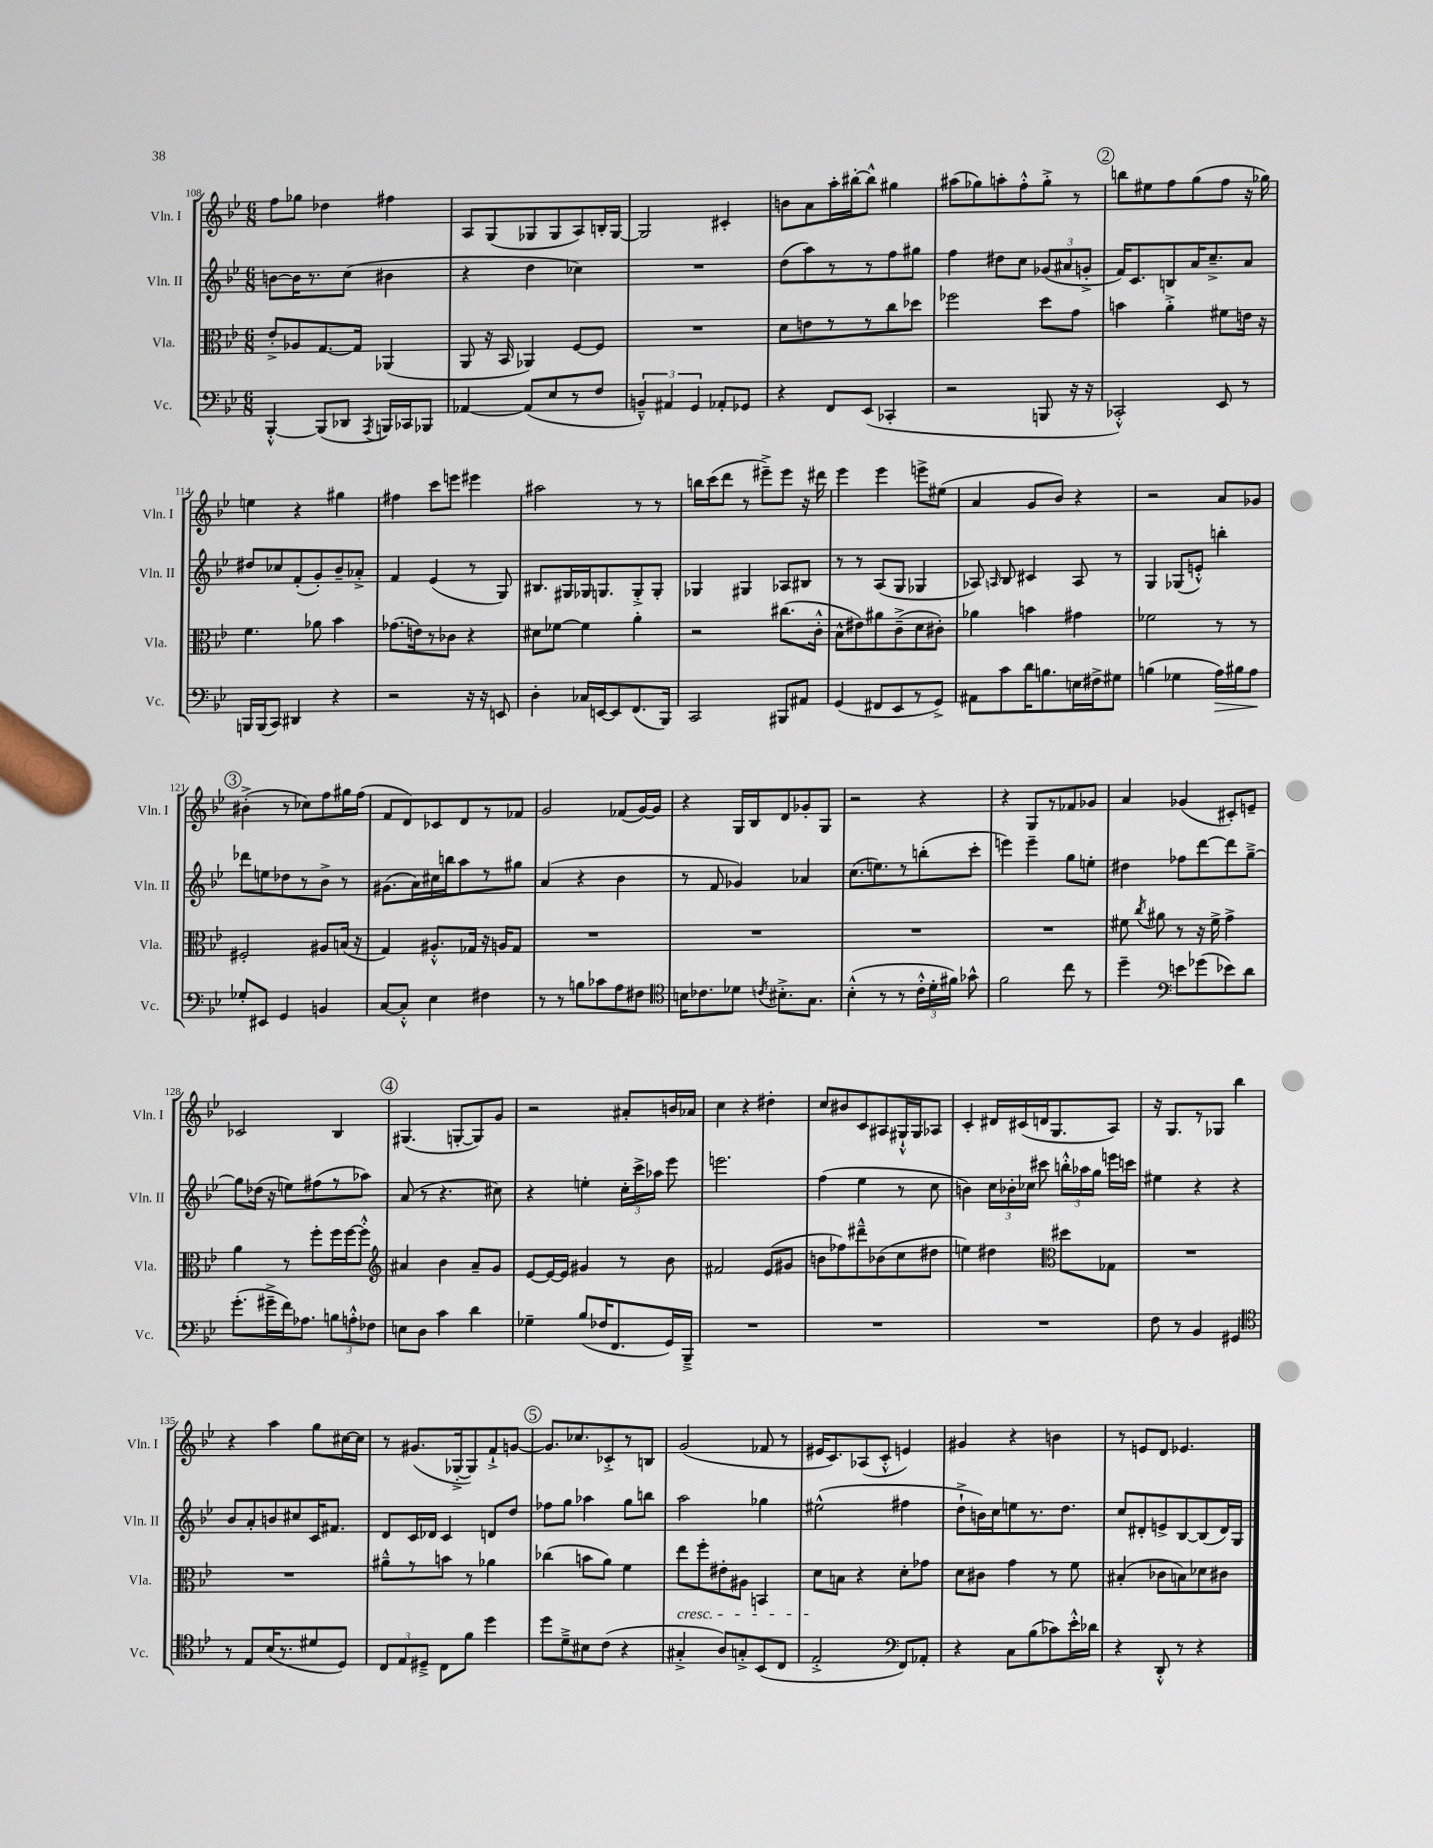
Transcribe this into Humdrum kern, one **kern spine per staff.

**kern	**kern	**kern	**kern
*staff4	*staff3	*staff2	*staff1
*clefF4	*clefC3	*clefG2	*clefG2
*k[b-e-]	*k[b-e-]	*k[b-e-]	*k[b-e-]
*M6/8	*M6/8	*M6/8	*M6/8
[4BBB-'^^	8e-'^	[8b	8ff
.	8A-	16b]	8gg-
.	.	8.r	.
(8BBB-]	[8.G	.	4dd-
8DD-	.	(8cc	.
.	16G]	.	.
8qAAA	.	.	.
16BBB)	(4AA-	4b#	4ff#
16CC-	.	.	.
8BBB-	.	.	.
=	=	=	=
[4AA-	8AA	4r	8A
.	16r	.	(8G
.	16BB-	.	.
(8AA-]	4AA-)	4dd	8G-
8E-	.	.	8G-
8r	[8F	4cc-)	8A)
8F	8F]	.	16B'
.	.	.	[16G-
=	=	=	=
6BB~^^)	2.r	2.r	2G-]
6AA#	.	.	.
6GG	.	.	.
8AA-'	.	.	4c#'
8GG-	.	.	.
=	=	=	=
4r	8d	(8dd	8b
.	8e	8aa)	8a
8FF	8r	8r	16aa'
.	.	.	[16bb#'
(8EE-	8r	8r	8bb#^^]
4CC-'	8cc	8ff	4gg#
.	8dd-	8gg#	.
=	=	=	=
2r	2ff-	4ff	(8aa#
.	.	.	8gg-)
.	.	8dd#	8aa'
.	.	8cc	8ff'^^
8BBB	8dd	(12g-	8gg-'^
.	.	12a#	.
16r	8g	.	8r
.	.	12g'^	.
16r	.	.	.
=	=	=	=
2CC-'^^)	4b	16f)	8bb
.	.	8.c	.
.	.	.	8ee#
.	4a'^	8B	8ff
.	.	16a	(8gg
.	.	8.cc~^	.
8EE-	8f#	.	8ff
8r	16e	8a	16r
.	16r	.	16gg-)
=	=	=	=
16BBB	4.f	8dd#	4ee
(16BBB	.	.	.
8CC)	.	8cc-	.
4DD#	.	(8f'	4r
.	8a-	8g')	.
4r	4b-	8b-~	4gg#
.	.	8a-'^	.
=	=	=	=
2r	(8.g-	4f	4ff#
.	16e)	.	.
.	8r	(4e-	8ccc
.	8c-	.	8eee
16r	4r	8r	4eee#
16r	.	.	.
8EE	.	8G)	.
=	=	=	=
4D'	8d#	8.B#	2aa#
.	[8f-	.	.
.	.	16G#	.
16C-	4f-]	16G-	.
[16EE	.	8.G	.
8EE]	.	.	.
(8.FF	4a'	8G'^	8r
.	.	8G'	8r
16BBB-)	.	.	.
=	=	=	=
2CC	2r	4G-	16bb
.	.	.	(16ccc
.	.	.	8ddd
.	.	4G#	8r
.	.	.	8eee#~^)
8BBB#	(8.cc#	8A-	8eee#
8AA#	.	8B#	16r
.	16c'^^	.	16ddd#
=	=	=	=
(4GG	8B-^^	8r	4eee-
.	8e#)	8r	.
8FF#	8a#	(8A	4eee-
8EE-	(8c~^	8G	.
8r	8d	4G-	8eee^
8GG^)	8c#')	.	(8ee#
=	=	=	=
8AA#	4a-	8A-)	4a
.	.	16qqA	.
8c	.	8B-	.
16d	4b	4c#	8g
8.B	.	.	.
.	.	.	8b-)
16E	4g#	8A	4r
16F#^	.	.	.
8G#	.	8r	.
=	=	=	=
(4B	2f-	4G	2r
4G-	.	(8G-	.
.	.	8e'^^)	.
16A)	8r	4bb'	8a
16B#	.	.	.
8A	8r	.	8g-
=	=	=	=
8G-'	2F#'	8ddd-	(4b#'^
8EE#	.	8ee	.
4GG	.	8dd-	8r
.	.	8r	8cc-)
4BB	8A#	8b-^	8ff
.	(16B	8r	16gg#
.	16r	.	(16ff
=	=	=	=
[8C	4G)	(8.g#	8f
8C'^^]	.	.	8d)
.	.	16a)	.
4E-	8.A#'^^	16cc#	8c-
.	.	16bb	.
.	.	8aa	8d
.	16G-	.	.
4F#	16r	8r	8r
.	16A	.	.
.	8G-	8gg#	8f-
=	=	=	=
8r	2.r	(4a	2g
8r	.	.	.
8B	.	4r	.
8c-	.	.	.
8A	.	4b-	(8f-
8F#	.	.	[16g)
.	.	.	16g]
=	=	=	=
*clefC4	*	*	*
16B	2.r	8r	4r
8.c-	.	.	.
.	.	8f	.
8d-	.	4g-)	16G
.	.	.	16B-
8qc	.	.	.
8.B#'^	.	.	8d
.	.	4a-	8g-'
8.G	.	.	.
.	.	.	8G
=	=	=	=
(4B-'^^	2.r	(8.cc	2r
.	.	8.ee)	.
8r	.	.	.
8r	.	8r	.
24c'^^	.	(8bb'	4r
24d'	.	.	.
24f#)	.	.	.
8g-^^	.	8ccc'	.
=	=	=	=
2f	2.r	4eee)	4r
.	.	4eee~	8G
.	.	.	8r
8cc	.	8gg	8f-
8r	.	8ee'	8g-
=	=	=	=
4dd~	8f#	4dd#	4a
.	8qcc	.	.
.	8a#	.	.
*clefF4	*	*	*
8e	8r	8ff-	(4g-
(8g-	16r	[8ddd	.
.	16f#^	.	.
8e-)	4g^	8ddd]	8c#')
8d	.	[8gg~^	8e~
=	=	=	=
(8.g'	4a	8gg]	2c-
.	.	(16dd-	.
16g#~^	.	16r	.
16f)	8r	8ee)	.
8.A-	.	.	.
.	8ff'	(8ff#	.
12B	16ff	8r	4B-
.	[16ff	.	.
12A'^^	.	.	.
.	8ff'^^]	8aa-)	.
12F-	.	.	.
=	=	=	=
*	*clefG2	*	*
8E	4a#	(8a	(4.G#
8D	.	8r	.
4c	4b-	4.r	.
.	.	.	[8G'
4d	8a#~	.	8G])
.	8g	8cc#)	8g
=	=	=	=
4G-~	[8e-	4r	2r
.	16e-_	.	.
.	16e-]	.	.
(8B-	4g#	4ee'	.
16F-	.	.	.
8.FF	.	.	.
.	8r	24cc'	8a#'
.	.	24ccc^	.
.	.	24aa-	.
16GG)	8b-	8eee-	16b
16BBB-~^	.	.	16a-
=	=	=	=
2.r	2f#	2.eee	4cc
.	.	.	4r
.	(8e-	.	4dd#'
.	8g#	.	.
=	=	=	=
2.r	8b	(4ff	8cc
.	8ff-)	.	8b#
.	8ddd#~^^	4ee-	8c
.	(8b-	.	8A#
.	8cc	8r	16G#`^^
.	.	.	16G#
.	8dd#	8cc	8A-
=	=	=	=
2.r	4ee)	4b)	4c'
.	4dd#	24cc	16d#
.	.	24b-'	.
.	.	.	(16c#
.	.	24cc-	.
.	.	8ccc#	16d
.	.	.	8.G
*	*clefC3	*	*
.	8dd#	24bb'^^	.
.	.	24aa-	.
.	.	24gg	.
.	8G-	16eee	8A)
.	.	16ccc	.
=	=	=	=
8F	2.r	4ee#	16r
.	.	.	8.G
8r	.	.	.
4BB-	.	4r	8r
.	.	.	8G-
4GG#	.	4r	4bb-
=	=	=	=
*clefC4	*	*	*
8r	2.r	8b-	4r
8E-	.	8a'	.
(16B-	.	8b	4aa
8.r	.	.	.
.	.	8cc#	.
8d#	.	16c	8gg
.	.	8.f#	.
8D)	.	.	[16cc#
.	.	.	16cc#]
=	=	=	=
12C	8a#~^^	8d	8r
12E-	.	.	.
.	8r	16c	(8.g#
12D#~^	.	.	.
.	.	16d-	.
8C	8b	4c	.
.	.	.	[16G-'^
8f	8r	.	8G-])
4dd	4a-	8d	8f`^
.	.	8dd	[8g
=	=	=	=
8dd	(4cc-	8ff-	8.g]
8d~^	.	8gg	.
.	.	.	8.cc-
8B#	8b	4aa-	.
(8c	8a)	.	8c-'^
4r	4f	8gg	8r
.	.	8bb	8B
=	=	=	=
4G#'^	8ee-	2aa	(2g
.	8ff'	.	.
8A)	8e#'	.	.
8G'^	8A#	.	.
(8BB-	4BB	4gg-	8f-
8C	.	.	8r
=	=	=	=
2E-'^	8d	(2ee#^^	16e#
.	.	.	8.c)
.	8B	.	.
.	4r	.	(8A-
.	.	.	8c'^^
*clefF4	*	*	*
8FF)	8d'	4ff#	4e)
8AA-'	8g-	.	.
=	=	=	=
4r	8d	8dd`^	4g#
.	8c#	16b)	.
.	.	16cc	.
8C	4g	8ee	4r
(8B-	.	8.r	.
8c-)	8r	.	4b
.	.	8.dd	.
16e-'^^	8f	.	.
16d-	.	.	.
=	=	=	=
4r	(4B#'	8cc	8r
.	.	8d#'	8e
8DD'^^	8c-	8e^	8d
8r	8B)	[8B-	4.e-
4r	8d-	(8B-]	.
.	8c#	16d#)	.
.	.	16G	.
==	==	==	==
*-	*-	*-	*-
